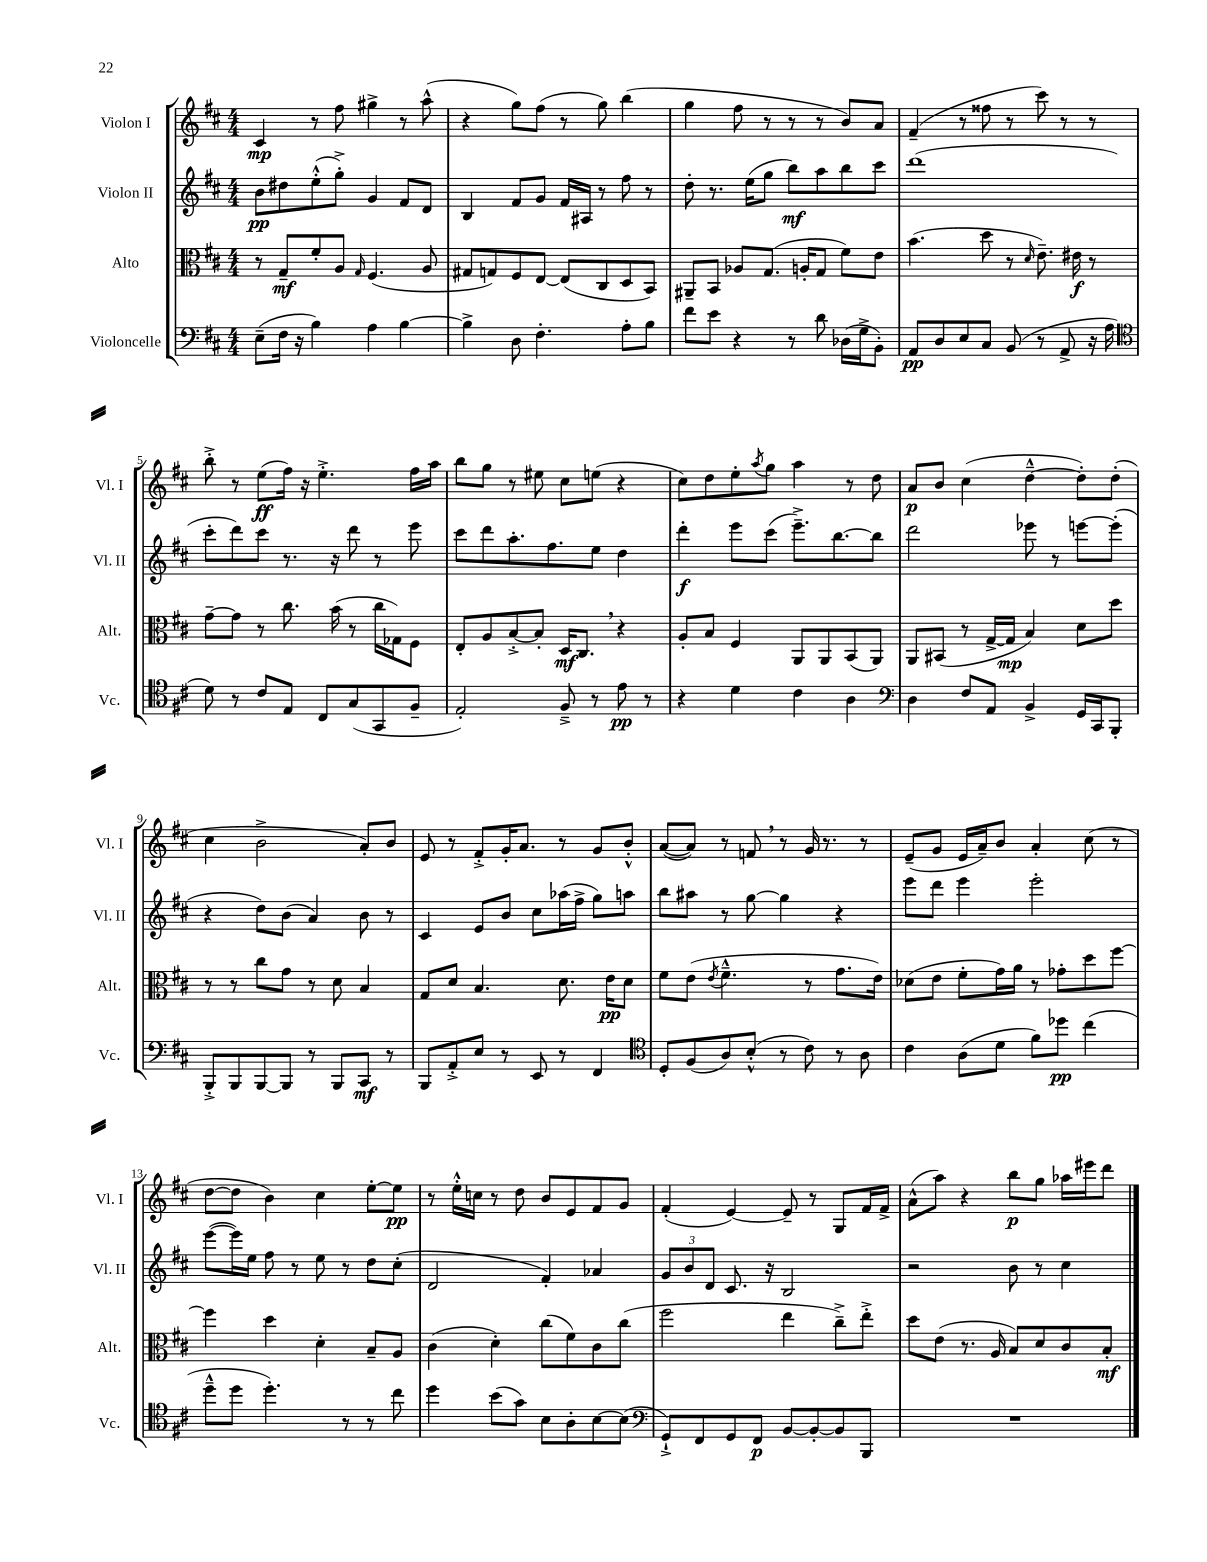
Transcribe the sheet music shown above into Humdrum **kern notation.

**kern	**dynam	**kern	**dynam	**kern	**dynam	**kern	**dynam
*part4	*part4	*part3	*part3	*part2	*part2	*part1	*part1
*staff4	*staff4	*staff3	*staff3	*staff2	*staff2	*staff1	*staff1
*I"Violoncelle	*	*I"Alto	*	*I"Violon II	*	*I"Violon I	*
*I'Vc.	*	*I'Alt.	*	*I'Vl. II	*	*I'Vl. I	*
*clefF4	*	*clefC3	*	*clefG2	*	*clefG2	*
*k[f#c#]	*	*k[f#c#]	*	*k[f#c#]	*	*k[f#c#]	*
*M4/4	*	*M4/4	*	*M4/4	*	*M4/4	*
=1	=1	=1	=1	=1	=1	=1	=1
(8E~\L	.	8r	.	8b\L	pp	4c#/	mp
16F#\Jk	.	8G~/L	mf	8dd#X\	.	.	.
16r	.	.	.	.	.	.	.
4B\)	.	8f#'/	.	(8ee'^^\	.	8r	.
.	.	8A/J	.	8gg'^\J)	.	8ff#\	.
.	.	16qqG/	.	.	.	.	.
4A\	.	(4.F#/	.	4g/	.	4gg#X^\	.
[4B\	.	.	.	8f#/L	.	8r	.
.	.	8A/	.	8d/J	.	(8aa^^\	.
=2	=2	=2	=2	=2	=2	=2	=2
4B^\]	.	8G#X/L	.	4B/	.	4r	.
.	.	8Gn/)	.	.	.	.	.
8D\	.	8F#/	.	8f#/L	.	8gg\L)	.
4.F#'\	.	[8E/J	.	8g/J	.	(8ff#\J	.
.	.	(8E/L]	.	16f#/LL	.	8r	.
.	.	.	.	16A#X/JJ	.	.	.
.	.	8C#/	.	8r	.	8gg\)	.
8A'\L	.	8D/	.	8ff#\	.	(4bb\	.
8B\J	.	8BB/J)	.	8r	.	.	.
=3	=3	=3	=3	=3	=3	=3	=3
8f#\L	.	8AA#X~/L	.	8dd'\	.	4gg\	.
8e\J	.	8BB/J	.	8.r	.	.	.
4r	.	8A-X/L	.	.	.	8ff#\	.
.	.	.	.	(16ee\KL	.	.	.
.	.	(8.G/J	.	8gg\J	.	8r	.
8r	.	.	.	8bb\L)	mf	8r	.
.	.	16An'/KL	.	.	.	.	.
8d\	.	8G/J	.	8aa\	.	8r	.
(16D-X\LL	.	8f#\L)	.	8bb\	.	8b/L)	.
16G^\J	.	.	.	.	.	.	.
8BB'\J)	.	8e\J	.	8ccc#\J	.	8a/J	.
=4	=4	=4	=4	=4	=4	=4	=4
8AA/L	pp	(4.b\	.	(1ddd	.	(4f#~/	.
8D/	.	.	.	.	.	.	.
8E/	.	.	.	.	.	8r	.
8C#/J	.	8dd\	.	.	.	8ff##X\	.
(8BB/	.	8r	.	.	.	8r	.
.	.	16qqd/	.	.	.	.	.
8r	.	8.e~\)	.	.	.	8ccc#\)	.
8AA^/	.	.	.	.	.	8r	.
.	.	16e#X\	f	.	.	.	.
16r	.	8r	.	.	.	8r	.
16A\	.	.	.	.	.	.	.
!!LO:LB:g=z
=5	=5	=5	=5	=5	=5	=5	=5
*clefC4	*	*	*	*	*	*	*
8d\)	.	[8g~\L	.	8ccc#'\L	.	8bb'^\	.
8r	.	8g\J]	.	8ddd\)	.	8r	.
8c#/L	.	8r	.	8ccc#\J	.	(8ee\L	ff
8E/J	.	8.cc#\	.	8.r	.	16ff#\Jk)	.
.	.	.	.	.	.	16r	.
8C#/L	.	.	.	.	.	4.ee'^\	.
.	.	(16b\	.	16r	.	.	.
(8G/	.	8r	.	8ddd\	.	.	.
8GG/	.	16cc#\LL	.	8r	.	.	.
.	.	16G-X\J)	.	.	.	.	.
8F#~/J	.	8F#\J	.	8eee\	.	16ff#\LL	.
.	.	.	.	.	.	16aa\JJ	.
=6	=6	=6	=6	=6	=6	=6	=6
2E'/)	.	8E'/L	.	8ccc#\L	.	8bb\L	.
.	.	8A/	.	8ddd\	.	8gg\J	.
.	.	[8B'^/	.	8.aa'\	.	8r	.
.	.	8B'/J]	.	.	.	8ee#X\	.
.	.	.	.	8.ff#\	.	.	.
8F#~^/	.	16D/KL	mf	.	.	8cc#\L	.
.	.	8.C#,/J	.	.	.	.	.
8r	.	.	.	8ee\J	.	(8een\J	.
8e\	pp	4r	.	4dd\	.	4r	.
8r	.	.	.	.	.	.	.
=7	=7	=7	=7	=7	=7	=7	=7
4r	.	8A'/L	.	4ddd'\	f	8cc#\L)	.
.	.	8B/J	.	.	.	8dd\	.
4d\	.	4F#/	.	8eee\L	.	8ee'\	.
.	.	.	.	.	.	8qaa/	.
.	.	.	.	(8ccc#\J	.	8gg\J	.
4c#\	.	8AA/L	.	8.eee~^\L)	.	4aa\	.
.	.	8AA/	.	.	.	.	.
.	.	.	.	[8.bb\	.	.	.
4A\	.	(8BB/	.	.	.	8r	.
.	.	8AA/J)	.	8bb\J]	.	8dd\	.
=8	=8	=8	=8	=8	=8	=8	=8
*clefF4	*	*	*	*	*	*	*
4D\	.	8AA/L	.	2ddd\	.	8a/L	p
.	.	(8BB#X/J	.	.	.	8b/J	.
8F#/L	.	8r	.	.	.	(4cc#\	.
8AA/J	.	[16G^/LL	.	.	.	.	.
.	.	16G/JJ]	mp	.	.	.	.
4BB^/	.	4B/)	.	8eee-X\	.	[4dd~^^\	.
.	.	.	.	8r	.	.	.
16GG/LL	.	8d\L	.	[8eeen\L	.	8dd'\L])	.
16CC#/J	.	.	.	.	.	.	.
8BBB'/J	.	8dd\J	.	(8eee'\J]	.	(8dd'\J	.
!!LO:LB:g=z
=9	=9	=9	=9	=9	=9	=9	=9
8BBB'^/L	.	8r	.	4r	.	4cc#\	.
8BBB/	.	8r	.	.	.	.	.
[8BBB/	.	8cc#\L	.	8dd\L)	.	2b^\	.
8BBB/J]	.	8g\J	.	(8b\J	.	.	.
8r	.	8r	.	4a/)	.	.	.
8BBB/L	.	8d\	.	.	.	.	.
8CC#/J	mf	4B/	.	8b\	.	8a'/L)	.
8r	.	.	.	8r	.	8b/J	.
=10	=10	=10	=10	=10	=10	=10	=10
8BBB/L	.	8G/L	.	4c#/	.	8e/	.
8AA'^/	.	8d/J	.	.	.	8r	.
8E/J	.	4.B/	.	8e/L	.	8f#'^/L	.
8r	.	.	.	8b/J	.	16g'/K	.
.	.	.	.	.	.	8.a/J	.
8EE/	.	.	.	8cc#\L	.	.	.
8r	.	8.d\	.	(16aa-X\L	.	8r	.
.	.	.	.	16ff#^\JJ	.	.	.
4FF#/	.	.	.	8gg\L)	.	8g/L	.
.	.	16e\KL	pp	.	.	.	.
.	.	8d\J	.	8aan\J	.	8b'^^/J	.
=11	=11	=11	=11	=11	=11	=11	=11
*clefC4	*	*	*	*	*	*	*
8D'/L	.	8f#\L	.	8bb\L	.	([8a/L	.
(8F#/	.	(8e\J	.	8aa#X\J	.	8a/J])	.
.	.	8qe/	.	.	.	.	.
8A/)	.	4.f#~^^\	.	8r	.	8r	.
(8B'^^/J	.	.	.	[8gg\	.	8fn,/	.
8r	.	.	.	4gg\]	.	8r	.
8c#\)	.	8r	.	.	.	16g/	.
.	.	.	.	.	.	8.r	.
8r	.	8.g\L	.	4r	.	.	.
8A\	.	.	.	.	.	8r	.
.	.	16e\Jk)	.	.	.	.	.
=12	=12	=12	=12	=12	=12	=12	=12
4c#\	.	(8d-X\L	.	8eee\L	.	(8e~/L	.
.	.	8e\J	.	8ddd\J	.	8g/J	.
(8A\L	.	8f#'\L	.	4eee\	.	16e/LL	.
.	.	.	.	.	.	16a~/J)	.
8d\J	.	16g\L)	.	.	.	8b/J	.
.	.	16a\JJ	.	.	.	.	.
8f#\L)	.	8r	.	2eee'\	.	4a'/	.
8dd-X\J	pp	8g-X'\L	.	.	.	.	.
(4cc#\	.	8dd\	.	.	.	(8cc#\	.
.	.	[8ff#\J	.	.	.	8r	.
!!LO:LB:g=z
=13	=13	=13	=13	=13	=13	=13	=13
8dd~^^\L	.	4ff#\]	.	([8eee\L	.	[8dd\L	.
8dd\J	.	.	.	16eee\L])	.	8dd\J]	.
.	.	.	.	16ee\JJ	.	.	.
4.dd'\)	.	4dd\	.	8ff#\	.	4b\)	.
.	.	.	.	8r	.	.	.
.	.	4d'\	.	8ee\	.	4cc#\	.
8r	.	.	.	8r	.	.	.
8r	.	8B~/L	.	8dd\L	.	[8ee'\L	.
8cc#\	.	8A/J	.	(8cc#'\J	.	8ee\J]	pp
=14	=14	=14	=14	=14	=14	=14	=14
4dd\	.	(4c#\	.	2d/	.	8r	.
.	.	.	.	.	.	16ee'^^\LL	.
.	.	.	.	.	.	16ccn\JJ	.
(8b\L	.	4d'\)	.	.	.	8r	.
8g\J)	.	.	.	.	.	8dd\	.
8B\L	.	(8cc#\L	.	4f#'/)	.	8b/L	.
8A'\	.	8f#\)	.	.	.	8e/	.
[8B\	.	8c#\	.	4a-X/	.	8f#/	.
(8B\J]	.	(8cc#\J	.	.	.	8g/J	.
=15	=15	=15	=15	=15	=15	=15	=15
*clefF4	*	*	*	*	*	*	*
8GG`^/L)	.	2ff#\	.	12g/L	.	(4f#'/	.
.	.	.	.	12b/	.	.	.
8FF#/	.	.	.	.	.	.	.
.	.	.	.	12d/J	.	.	.
8GG/	.	.	.	8.c#/	.	[4e/)	.
8FF#/J	p	.	.	.	.	.	.
.	.	.	.	16r	.	.	.
[8BB/L	.	4ee\	.	2B/	.	8e~/]	.
8BB'/_	.	.	.	.	.	8r	.
8BB/]	.	8cc#~^\L)	.	.	.	8G/L	.
8BBB/J	.	8ee'^\J	.	.	.	16f#/L	.
.	.	.	.	.	.	16f#^/JJ	.
=16	=16	=16	=16	=16	=16	=16	=16
1r	.	8dd\L	.	2r	.	(8a^^\L	.
.	.	(8e\J	.	.	.	8aa\J)	.
.	.	8.r	.	.	.	4r	.
.	.	16A/	.	.	.	.	.
.	.	8B/L)	.	8b\	.	8bb\L	p
.	.	8d/	.	8r	.	8gg\J	.
.	.	8c#/	.	4cc#\	.	16aa-X\LL	.
.	.	.	.	.	.	16eee#X\J	.
.	.	8B'/J	mf	.	.	8ddd\J	.
==	==	==	==	==	==	==	==
*-	*-	*-	*-	*-	*-	*-	*-
